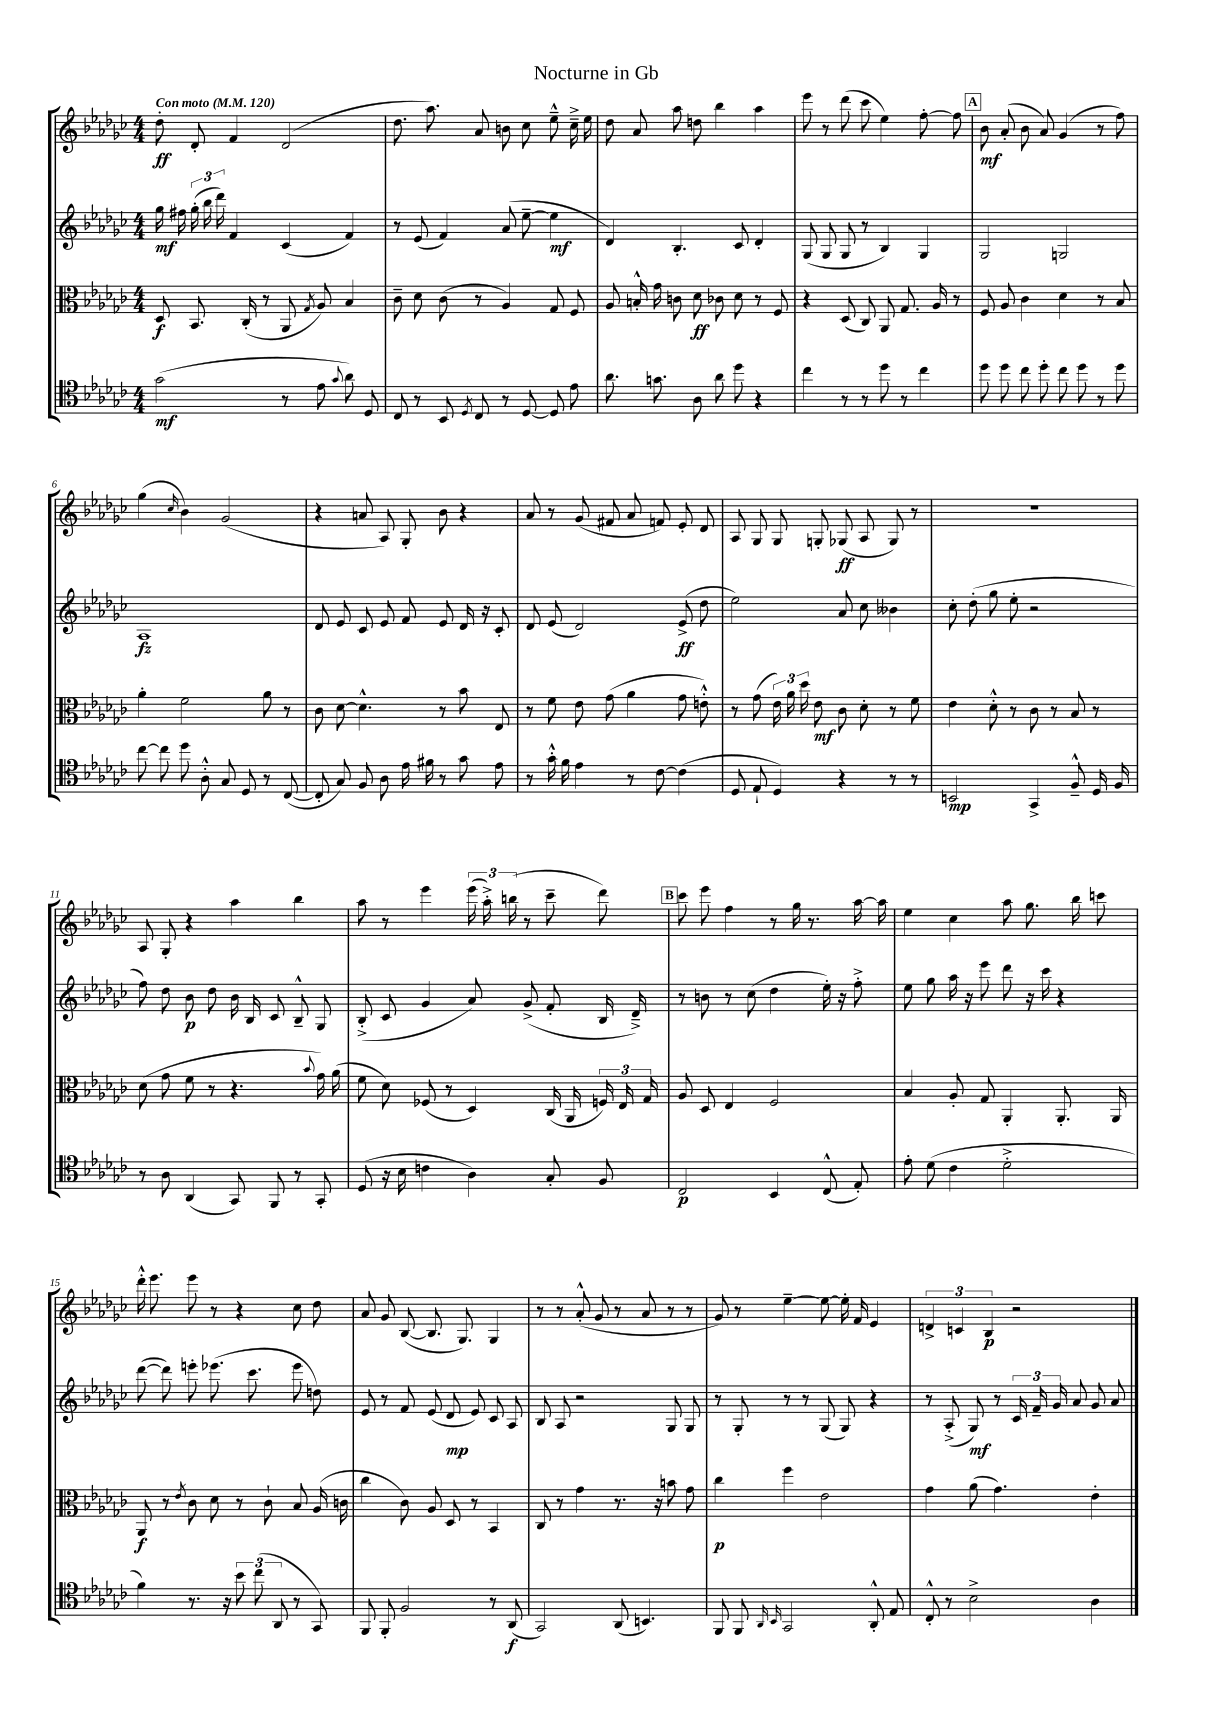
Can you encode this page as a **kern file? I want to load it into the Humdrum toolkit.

**kern	**kern	**kern	**kern
*staff4	*staff3	*staff2	*staff1
*clefC4	*clefC3	*clefG2	*clefG2
*k[b-e-a-d-g-c-]	*k[b-e-a-d-g-c-]	*k[b-e-a-d-g-c-]	*k[b-e-a-d-g-c-]
*M4/4	*M4/4	*M4/4	*M4/4
*MM120	*MM120	*MM120	*MM120
(2g-\	8D-/	16gg-\	8dd-'\
.	.	16ff#\	.
.	8.BB-/	(24gg-'\	8d-'/
.	.	24bb-\	.
.	.	24ddd-\)	.
.	.	4f/	4f/
.	(16C-'/	.	.
.	8r	.	.
8r	8AA-/	(4c-/	(2d-/
.	8qG-/	.	.
8e-\	8A-/)	.	.
8qqg-/	.	.	.
8a-\)	4B-/	4f/)	.
8D-/	.	.	.
=	=	=	=
8C-/	8c-~\	8r	8.dd-\
8r	8d-\	(8e-/	.
.	.	.	8.aa-\)
8BB-/	(8c-\	4f/)	.
8qD-/	.	.	.
8C-/	8r	.	8a-/
8r	4A-/)	(8a-/	8b\
[8D-/	.	[8ee-~\	8cc-\
8D-/]	8G-/	4ee-\]	8ee-~^^\
8e-\	8F/	.	16cc-~^\
.	.	.	16ee-\
=	=	=	=
8.a-\	8A-/	4d-/)	8dd-\
.	16B'^^/	.	8a-/
8.g\	16g-\	.	.
.	8c\	4.B-'/	8aa-\
8A-\	8d-\	.	8dd\
8a-\	8c-\	.	4bb-\
8dd-\	8d-\	8c-/	.
4r	8r	4d-'/	4aa-\
.	8F/	.	.
=	=	=	=
4cc-\	4r	(8G-/	8eee-\
.	.	8G-/	8r
8r	(8D-/	8G-/	(8ddd-\
8r	8C-/)	8r	8ccc-\
8dd-\	8AA-/	4B-/)	4ee-\)
8r	8.G-/	.	.
4cc-\	.	4G-/	[8ff'\
.	16A-/	.	.
.	8r	.	8ff\]
=	=	=	=
8dd-\	8F/	2G-/	8b-\
8dd-\	8A-/	.	(8a-'/
8cc-\	4c-\	.	8b-\
8dd-'\	.	.	8a-/)
8cc-\	4d-\	2G/	(4g-/
8dd-\	.	.	.
8r	8r	.	8r
8dd-\	8B-/	.	8ff\)
=	=	=	=
[8cc-\	4a-'\	1A-	(4gg-\
8cc-\]	.	.	.
.	.	.	16qqcc-/
8dd-\	2f\	.	4b-\)
8A-'^^\	.	.	.
8G-/	.	.	(2g-/
8D-/	.	.	.
8r	8a-\	.	.
([8C-/	8r	.	.
=	=	=	=
8C-'/]	8c-\	8d-/	4r
8G-/)	[8d-\	8e-/	.
8F/	4.d-^^\]	8c-/	8a/
8A-\	.	8e-/	8A-/)
16e-\	.	8f/	8G-'/
16f#\	.	.	.
8r	8r	8e-/	8b-\
8g-\	8b-\	16d-/	4r
.	.	16r	.
8e-\	8E-/	8c-'/	.
=	=	=	=
8r	8r	8d-/	8a-/
16g-'^^\	8f\	(8e-/	8r
16f\	.	.	.
4e-\	8e-\	2d-/)	(8g-/
.	(8g-\	.	8f#/
8r	4a-\	.	8a-/
[8c-\	.	.	8f/)
(4c-\]	8g-\	(8e-^/	8e-'/
.	8e'^^\)	8dd-\	8d-/
=	=	=	=
8D-/	8r	2ee-\)	8A-/
8E-`/	(8g-\	.	8G-/
4D-/)	24e-\)	.	8G-/
.	24a-\	.	.
.	24dd-\	.	.
.	8e-\	.	8G'/
4r	8c-\	8a-/	(8G-/
.	8d-'\	8cc-\	8A-/
8r	8r	4b--\	8G-/)
8r	8f\	.	8r
=	=	=	=
2BB/	4e-\	8cc-'\	1r
.	.	(8dd-'\	.
.	8d-'^^\	8gg-\	.
.	8r	8ee-'\	.
4GG-^/	8c-\	2r	.
.	8r	.	.
8F~^^/	8B-/	.	.
16D-/	8r	.	.
16F/	.	.	.
=	=	=	=
8r	(8d-\	8ff\)	8A-/
8A-\	8g-\	8dd-\	8G-'/
(4AA-/	8f\	8b-\	4r
.	8r	8dd-\	.
8GG-/)	4.r	16b-\	4aa-\
.	.	16B-/	.
8FF/	.	8c-/	.
8r	.	8B-~^^/	4bb-\
.	8qqb-/	.	.
8GG-'/	16g-\)	8G-/	.
.	(16a-\	.	.
=	=	=	=
(8D-/	8f\	(8B-'^/	8aa-\
16r	8d-\)	8c-/	8r
16B-\	.	.	.
4c\	(8F-/	4g-/	4eee-\
.	8r	.	.
4A-\)	4D-/)	8a-/)	(24eee-\
.	.	.	24aa-'^\)
.	.	.	(24bb\
.	.	(8g-^/	8r
8G-'/	(16C-/	8f'/	8ccc-~\
.	16AA-/	.	.
8F/	24F/)	16B-/	8ddd-\)
.	24E-/	.	.
.	.	16d-~^/)	.
.	24G-/	.	.
=	=	=	=
2C-/	8A-/	8r	8ccc-\
.	8D-/	8b\	8eee-\
.	4E-/	8r	4ff\
.	.	(8cc-\	.
4BB-/	2F/	4dd-\	8r
.	.	.	16gg-\
.	.	.	8.r
(8C-^^/	.	16ee-'\)	.
.	.	16r	.
8E-'/)	.	8ff'^\	[16aa-\
.	.	.	16aa-\]
=	=	=	=
8e-'\	4B-/	8ee-\	4ee-\
(8d-\	.	8gg-\	.
4c-\	8A-'/	16aa-\	4cc-\
.	.	16r	.
.	8G-/	8eee-\	.
2d-'^\	4AA-'/	8ddd-\	8aa-\
.	.	16r	8.gg-\
.	.	16ccc-\	.
.	8.AA-'/	4r	.
.	.	.	16bb-\
.	.	.	8ccc\
.	16AA-/	.	.
=	=	=	=
4f\)	8AA-/	([8ddd-\	16ddd-'^^\
.	.	.	8.eee-\
.	8r	8ddd-\])	.
.	8qe-/	.	.
8.r	8c-\	8eee'\	8eee-\
.	8d-\	(8.eee-\	8r
16r	.	.	.
12b-\	8r	.	4r
.	.	8.ccc-\	.
(12cc-\	.	.	.
.	8c-`\	.	.
12AA-/	.	.	.
8r	8B-/	8eee-\	8cc-\
8GG-/)	(16A-/	8dd\)	8dd-\
.	16c\	.	.
=	=	=	=
8FF/	4cc-\	8e-/	8a-/
8FF'/	.	8r	8g-/
2F/	8c-\)	8f/	([8B-/
.	8A-/	(8e-/	8.B-/]
.	8D-/	8d-/	.
.	.	.	8.G-/)
.	8r	8e-/)	.
8r	4BB-/	8c-/	4G-/
(8AA-/	.	8A-/	.
=	=	=	=
2GG-/)	8C-/	8B-/	8r
.	8r	8A-/	8r
.	4g-\	2r	(8a-'^^/
.	.	.	8g-/
(8AA-/	8.r	.	8r
4.BB/)	.	.	8a-/
.	16r	.	.
.	8b\	8G-/	8r
.	8g-\	8G-/	8r
=	=	=	=
8FF/	4cc-\	8r	8g-/)
8FF/	.	8G-'/	8r
16qqAA-/	.	.	.
16qqBB-/	.	.	.
2GG-/	4ff\	8r	[4ee-~\
.	.	8r	.
.	2e-\	(8G-/	8ee-\_
.	.	8G-/)	16ee-'\]
.	.	.	16f/
8AA-'^^/	.	4r	4e-/
8E-/	.	.	.
=	=	=	=
8C-'^^/	4g-\	8r	6d^/
8r	.	(8A-'^/	.
.	.	.	6c/
2B-^\	(8a-\	8G-/)	.
.	.	.	6B-/
.	4.g-\)	8r	.
.	.	24c-/	2r
.	.	24f~/	.
.	.	24g-/	.
.	.	8a-/	.
4A-\	4e-'\	8g-/	.
.	.	8a-/	.
==	==	==	==
*-	*-	*-	*-
